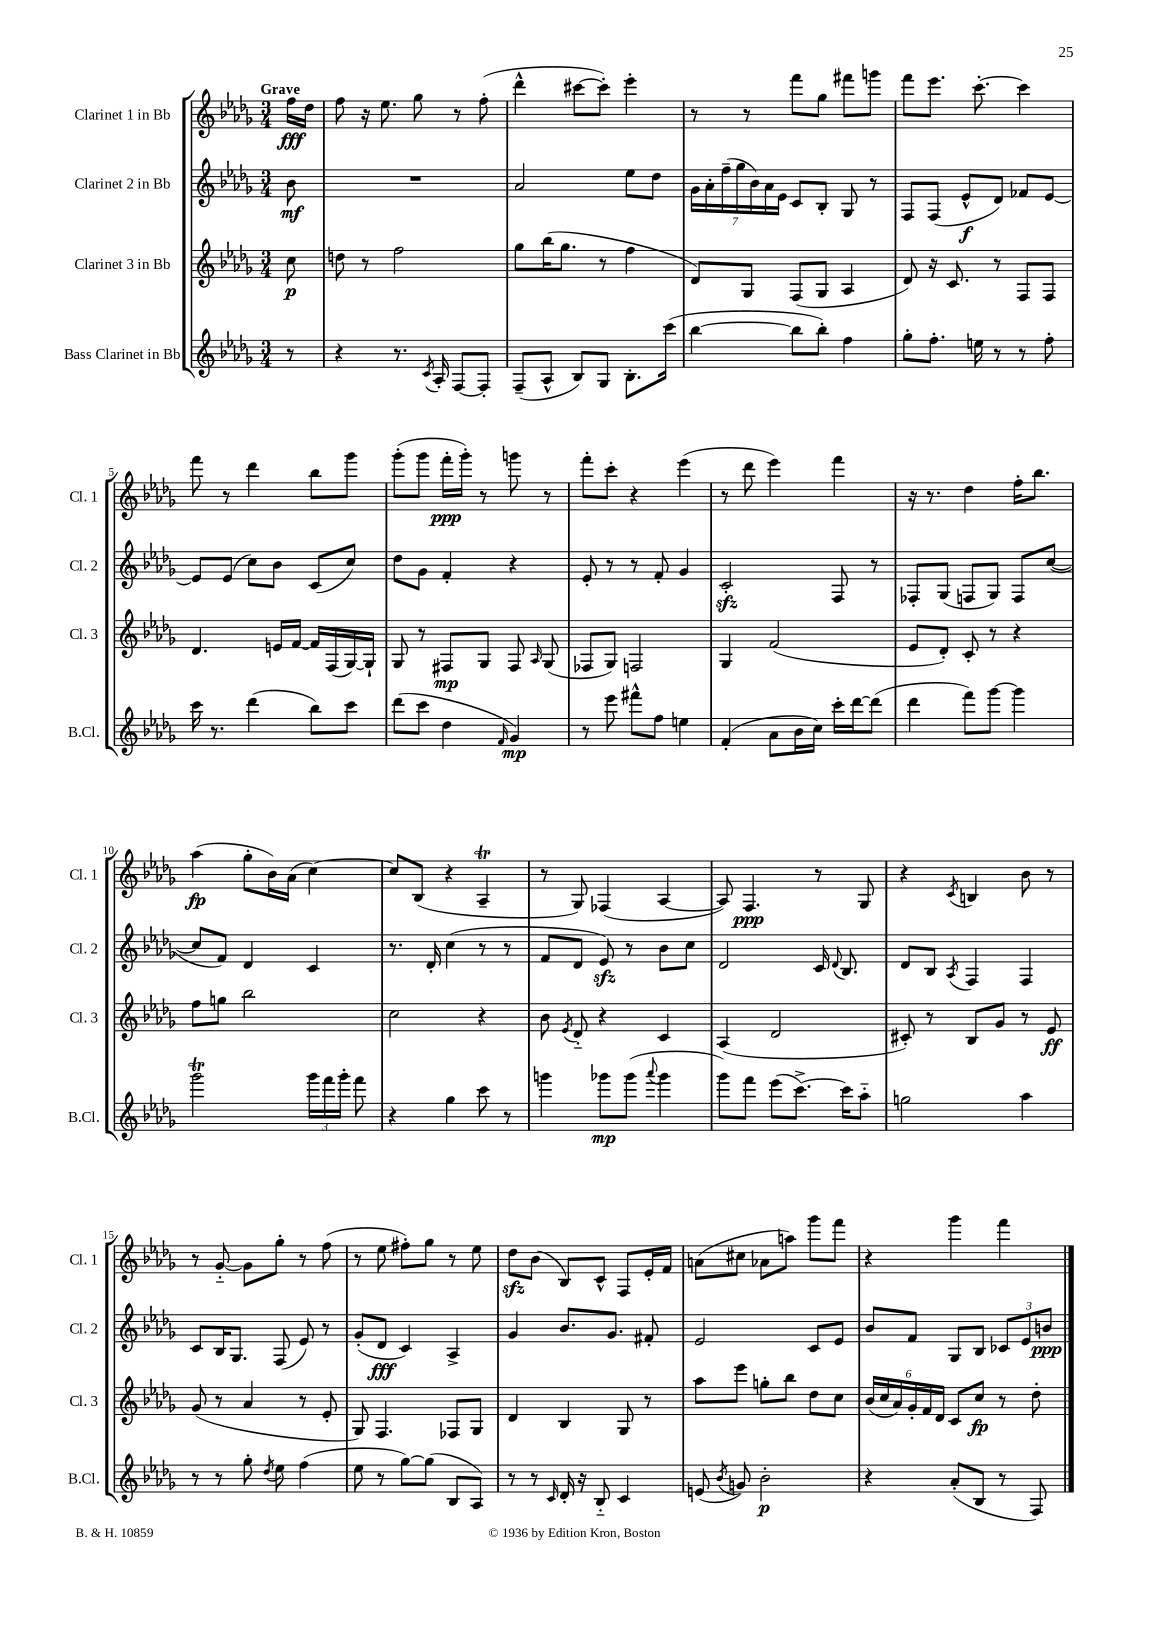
<<
\new StaffGroup <<
\new Staff = "s0" \with { instrumentName = "Clarinet 1 in Bb" shortInstrumentName = "Cl. 1" } {
    \clef treble \key des \major \numericTimeSignature \time 3/4 \partial 8 \tempo "Grave"
    \autoBeamOff f''16[\fff des''16] |
    f''8 r16 ees''8. ges''8 r8 f''8-.( |
    des'''4-^ cis'''8[~ cis'''8]-.) ees'''4-. |
    r8 r8 f'''8[ ges''8] fis'''8[ g'''8] |
    f'''8[ ees'''8.] c'''8.~-. c'''4 |
    f'''8 r8 des'''4 bes''8[ ges'''8] |
    ges'''8[-.( ges'''8] f'''16[-.\ppp ges'''16]-.) r8 g'''8 r8 |
    f'''8[-. c'''8]-. r4 ees'''4( |
    r8 des'''8 ees'''4) f'''4 |
    r16 r8. des''4 f''16[-. bes''8.] |
    aes''4\fp( ges''8[-. bes'16) aes'16]( c''4~) |
    c''8[ bes8]( r4 aes4--\trill |
    r8 ges8) fes4( aes4~ |
    aes8) f4.\ppp r8 ges8 |
    r4 \acciaccatura { c'8 } b4 bes'8 r8 |
    r8 ges'8~-_ ges'8[ ges''8]-. r8 f''8( |
    r8 ees''8 fis''8[-.) ges''8] r8 ees''8 |
    des''8[\sfz bes'8]( bes8[) c'8]-^ f8[ ees'16-. f'16] |
    a'8[( cis''8] aes'8[ a''8]) ges'''8[ f'''8] |
    r4 ges'''4 f'''4 \bar "|." |
}
\new Staff = "s1" \with { instrumentName = "Clarinet 2 in Bb" shortInstrumentName = "Cl. 2" } {
    \clef treble \key des \major \numericTimeSignature \time 3/4 \partial 8
    \autoBeamOff bes'8\mf |
    R2. |
    aes'2 ees''8[ des''8] |
    \tuplet 7/4 { ges'16[ aes'16-. f''16--( ges''16 bes'16) aes'16 ees'16] } c'8[ bes8]-. ges8 r8 |
    f8[ f8]( ees'8[-^\f des'8]) fes'8[ ees'8]~ |
    ees'8[ ees'8]( c''8[) bes'8] c'8[( c''8]) |
    des''8[ ges'8] f'4-. r4 |
    ees'8-. r8 r8 f'8-. ges'4 |
    c'2-.\sfz f8 r8 |
    fes8[-. ges8]( f8[ ges8]) f8[ c''8]~( |
    c''8[ f'8]) des'4 c'4 |
    r8. des'16-. c''4( r8 r8 |
    f'8[ des'8] ees'8\sfz) r8 bes'8[ c''8] |
    des'2 c'16 \appoggiatura { des'8 } bes8. |
    des'8[ bes8] \acciaccatura { aes8 } f4 f4 |
    c'8[ bes16 ges8.] f8( ees'8) r8 |
    ges'8[-.( des'8]\fff c'4) aes4-> |
    ges'4 bes'8.[ ges'8.] fis'8-. |
    ees'2 c'8[ ees'8] |
    bes'8[ f'8] ges8[ bes8] \tuplet 3/2 { ces'8[ ees'8 b'8]\ppp } \bar "|." |
}
\new Staff = "s2" \with { instrumentName = "Clarinet 3 in Bb" shortInstrumentName = "Cl. 3" } {
    \clef treble \key des \major \numericTimeSignature \time 3/4 \partial 8
    \autoBeamOff c''8\p |
    d''8 r8 f''2 |
    ges''8[ bes''16( ges''8.] r8 f''4 |
    des'8[) ges8] f8[( ges8] aes4 |
    des'8) r16 c'8. r8 f8[ f8] |
    des'4. e'16[ f'16]~ f'16[ f16( ges16~) ges16]-! |
    ges8 r8 fis8[\mp ges8] fis8 \grace { aes16 } ges8( |
    fes8[ ges8]) f2 |
    ges4 f'2( |
    ees'8[ des'8]-.) c'8-. r8 r4 |
    f''8[ g''8] bes''2 |
    c''2 r4 |
    bes'8 \acciaccatura { ees'8 } des'8-_ r4 c'4 |
    aes4( des'2 |
    cis'8-.) r8 bes8[ ges'8] r8 ees'8\ff |
    ges'8( r8 aes'4 r8 ees'8-. |
    ges8) f4. fes8[ ges8] |
    des'4 bes4 ges8 r8 |
    aes''8[ ees'''8] g''8[-. bes''8] des''8[ c''8] |
    \tuplet 6/4 { bes'16[( c''16 aes'16) ges'16-. f'16 des'16] } c'8[ c''8]\fp r8 des''8-. \bar "|." |
}
\new Staff = "s3" \with { instrumentName = "Bass Clarinet in Bb" shortInstrumentName = "B.Cl." } {
    \clef treble \key des \major \numericTimeSignature \time 3/4 \partial 8
    \autoBeamOff r8 |
    r4 r8. \acciaccatura { c'8 } aes16-. f8[~ f8]-. |
    f8[--( aes8]-^ bes8[) ges8] bes8.[-. c'''16]( |
    bes''4~ bes''8[ bes''8]-.) f''4 |
    ges''8[-. f''8.]-. e''16 r8 r8 f''8-. |
    c'''16 r8. des'''4( bes''8[) c'''8] |
    des'''8[( c'''8] des''4 \grace { f'16 } ges'4\mp) |
    r8 ees'''8 fis'''8[-^ f''8] e''4 |
    f'4-.( aes'8[ bes'16 c''16]) c'''16[-. des'''16~ des'''8]( |
    des'''4 f'''8[) ges'''8]~ ges'''4 |
    ges'''2\trill \tuplet 3/2 { ges'''16[ f'''16 ges'''16]-. } f'''8 |
    r4 ges''4 c'''8 r8 |
    g'''4 ges'''8[\mp ges'''8]( \appoggiatura { aes'''8 } ges'''4 |
    ges'''8[) f'''8] ees'''8[( c'''8.]~->) c'''16[ aes''8]-_ |
    g''2 aes''4 |
    r8 r8 ges''8-. \acciaccatura { des''8 } ees''8 f''4( |
    ees''8 r8 ges''8[~) ges''8]( bes8[ aes8]) |
    r8 r8 \grace { c'16 } des'16-. r16 bes8-_ c'4 |
    e'8( \acciaccatura { bes'8 } g'8) bes'2-.\p |
    r4 aes'8[-.( bes8] r8 f8) \bar "|." |
}
>>
>>
